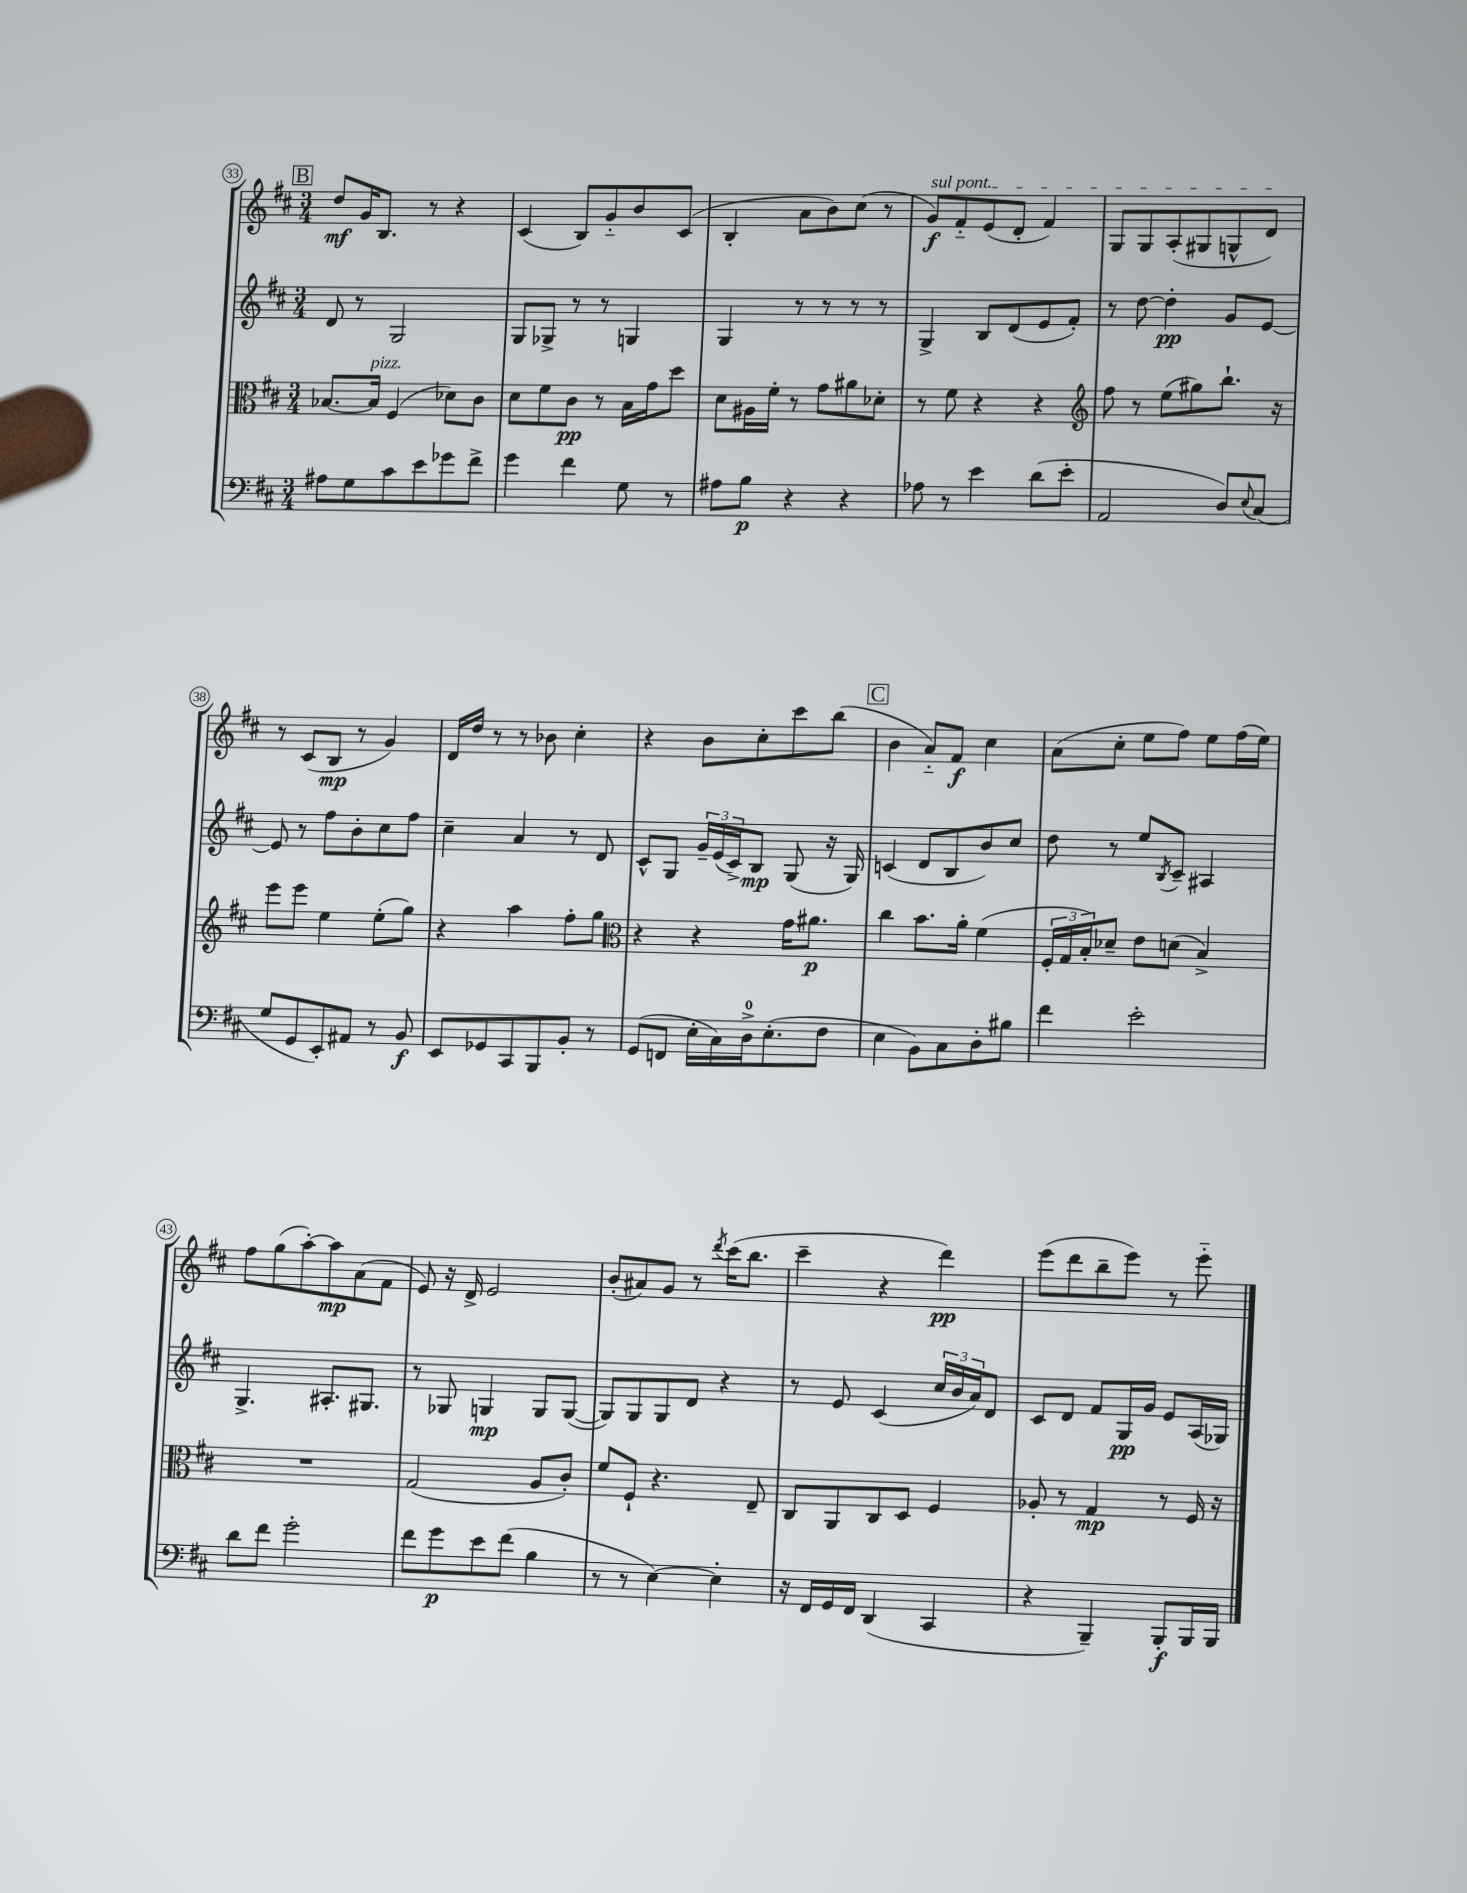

**kern	**kern	**kern	**kern
*staff4	*staff3	*staff2	*staff1
*clefF4	*clefC3	*clefG2	*clefG2
*k[f#c#]	*k[f#c#]	*k[f#c#]	*k[f#c#]
*M3/4	*M3/4	*M3/4	*M3/4
8A#	[8.B-	8d	8dd
8G	.	8r	16g
.	16B-]	.	8.B
8c#	(4F#	2G	.
8e	.	.	8r
8g-	8d-)	.	4r
8f#^	8c#	.	.
=	=	=	=
4g	8d	8G	(4c#
.	8f#	8G-^	.
4f#	8c#	8r	8B)
.	8r	8r	8g'~
8G	16B	4G	8b
.	16g	.	.
8r	8dd	.	(8c#
=	=	=	=
8A#	8d	4G	4B'
8B	16A#	.	.
.	16f#'	.	.
4r	8r	8r	8a
.	8g	8r	8b)
4r	8a#	8r	(8cc#
.	8d-'	8r	8r
=	=	=	=
8A-	8r	4G^	8g)
8r	8f#	.	8f#'~
4e	4r	8B	(8e
.	.	(8d	8d'
(8d	4r	8e	4f#)
8e'	.	8f#')	.
=	=	=	=
*	*clefG2	*	*
2AA	8ff#	8r	8G
.	8r	[8dd	8G
.	(8ee	4dd']	(8A'
.	8gg#)	.	8G#
8D)	8.bb`	8g	8G^^
8qqE	.	.	.
(8C#	.	[8e	8d)
.	16r	.	.
=	=	=	=
8G	8eee	8e]	8r
8GG	8eee	8r	(8c#
8EE')	4ee	8ff#	8B
8AA#	.	8b'	8r
8r	(8ee'	8cc#	4g)
8BB	8gg)	8ff#	.
=	=	=	=
8EE	4r	4cc#~	16d
.	.	.	16dd
8GG-	.	.	8r
8CC#	4aa	4a	8r
8BBB	.	.	8b-
8BB'	8ff#'	8r	4cc#'
8r	8gg	8d	.
=	=	=	=
*	*clefC3	*	*
(8GG	4r	8c#^^	4r
8FF	.	8G	.
16E'	4r	24g~	8b
.	.	(24e	.
16C#)	.	.	.
.	.	24c#^)	.
16D^	.	8B	8cc#'
(8.E'	.	.	.
.	16g	(8G	8ccc#
.	8.a#	.	.
8F#	.	16r	(8bb
.	.	16G)	.
=	=	=	=
4E	4cc#	(4c	4b
8BB)	8.b	8d	8a'~)
8C#	.	8B	8f#
.	16a'	.	.
8D'	(4f#	8b)	4cc#
8B#	.	8cc#	.
=	=	=	=
4f#	24F#'	8dd	(8a
.	24G	.	.
.	24B')	.	.
.	8d-~	8r	8cc#'
2e'	8e	8ee	8ee
.	.	8qB	.
.	(8d	8c#~	8ff#)
.	4B^)	4A#	8ee
.	.	.	(16ff#
.	.	.	16ee)
=	=	=	=
8d	2.r	4.G^	8ff#
8f#	.	.	(8gg
2g'	.	.	[8aa')
.	.	8.A#'	8aa]
.	.	.	(8a
.	.	8.G#	.
.	.	.	8f#
=	=	=	=
8f#	(2G	8r	8e)
8g	.	8G-	16r
.	.	.	16d^
8e	.	4G	2e
(8f#	.	.	.
4B	8A	8G	.
.	8c#')	([8G	.
=	=	=	=
8r	8f#	8G])	(8b'
8r	8F#`	8G	8a#)
[4E)	4.r	8G	8g
.	.	8d	8r
.	.	.	8qddd
4E']	.	4r	(16ccc#
.	.	.	8.bb
.	8E~	.	.
=	=	=	=
16r	8C#	8r	4ccc#~
16FF#	.	.	.
16GG	8AA	8e	.
16FF#	.	.	.
(4DD	8C#	(4c#	4r
.	8D	.	.
4CC#	4F#	24cc#	4ddd)
.	.	24b	.
.	.	24a)	.
.	.	8d	.
=	=	=	=
4r	8A-'	8c#	(8eee
.	8r	8d	8ddd
4BBB~)	4G	8f#	8bb~
.	.	16G	8eee)
.	.	16g	.
8BBB'	8r	8e	8r
16BBB	16F#	(16A	8eee'~
16BBB	16r	16G-)	.
==	==	==	==
*-	*-	*-	*-
